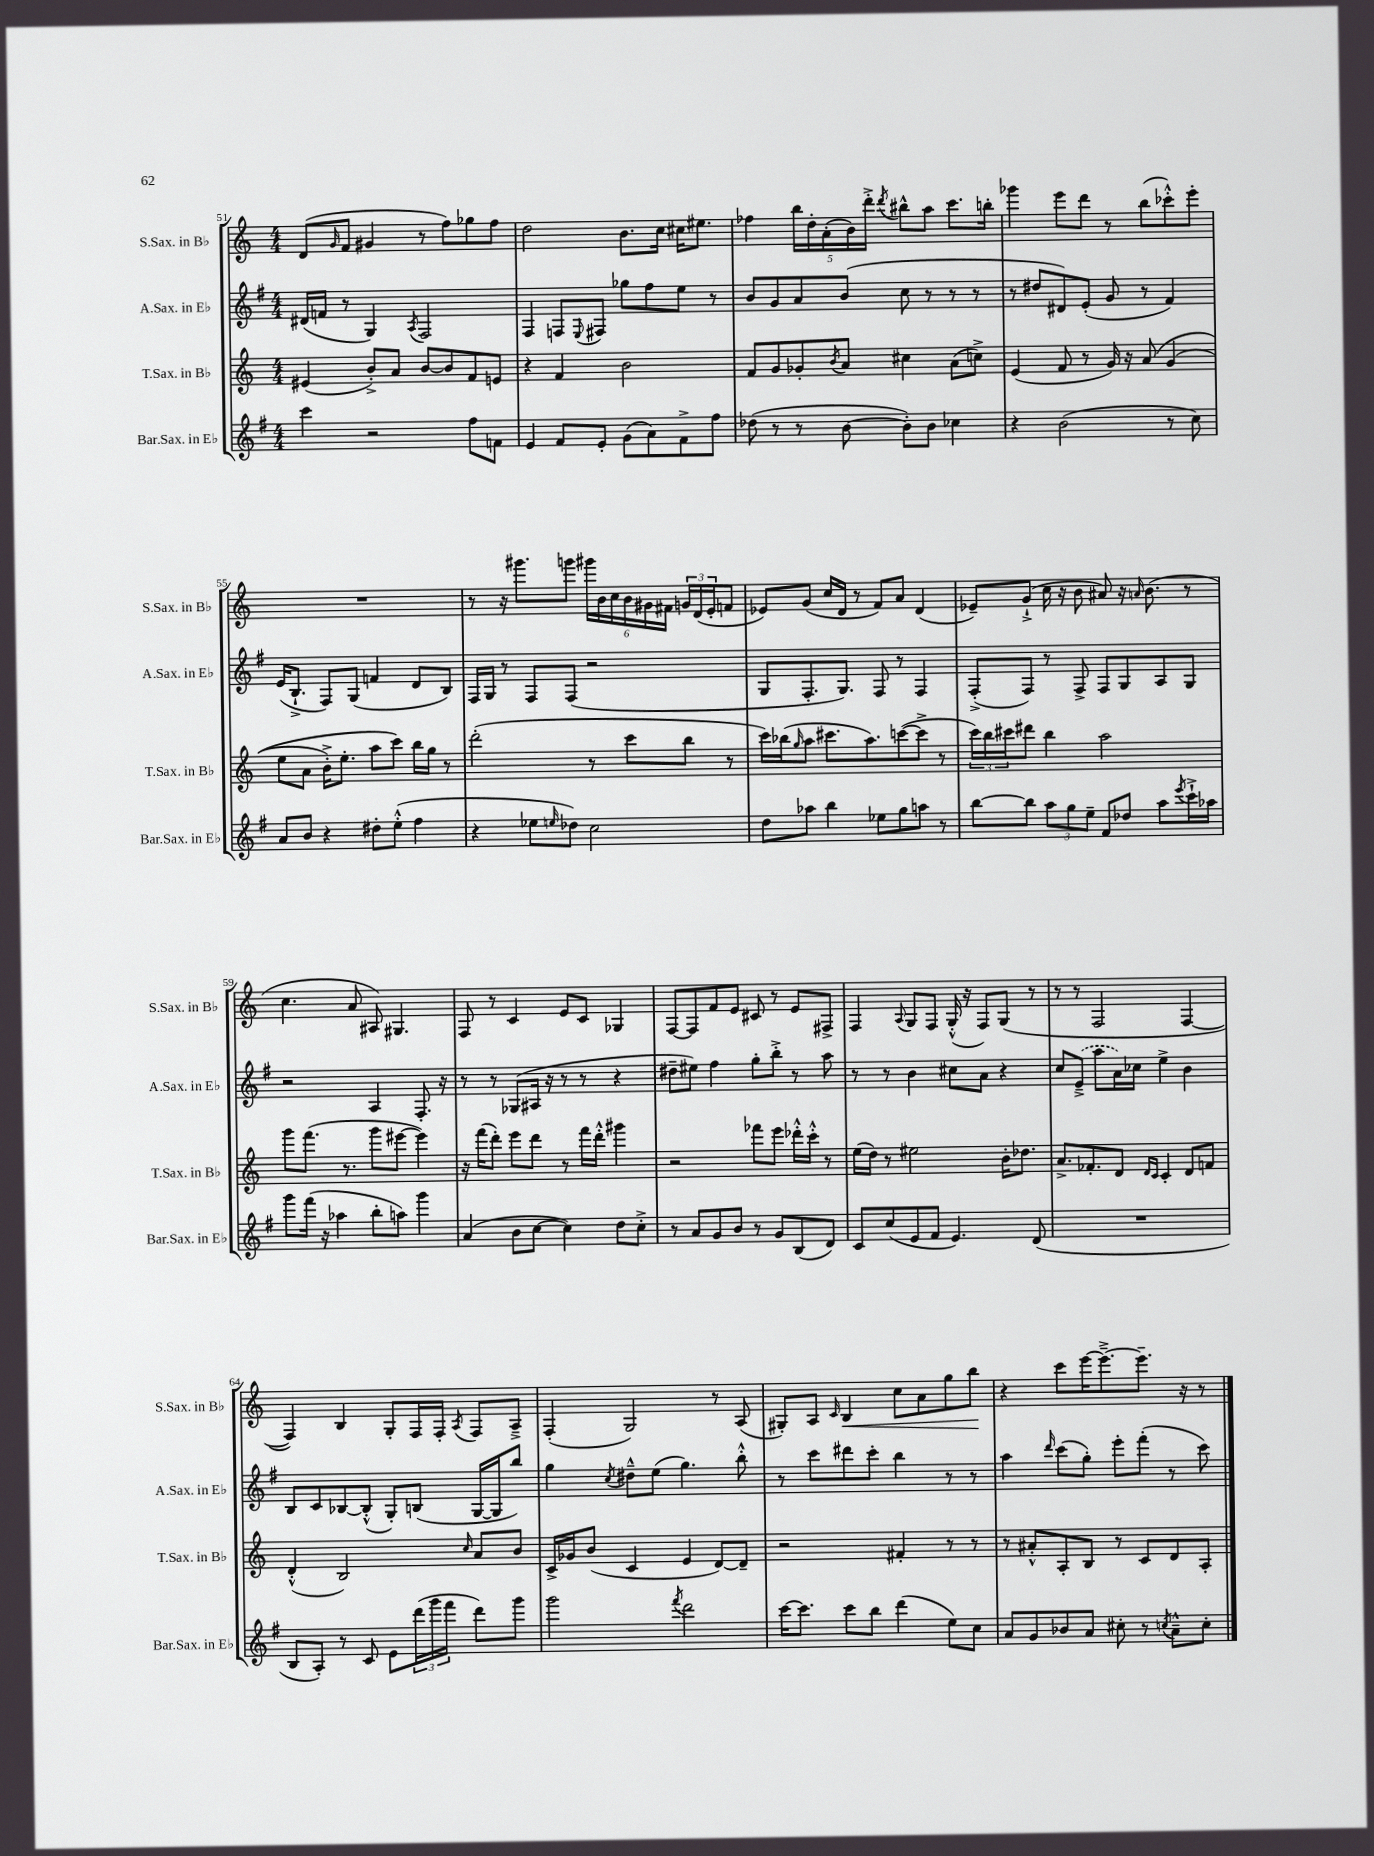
<<
\new StaffGroup <<
\new Staff = "s0" \with { instrumentName = "S.Sax. in Bb" shortInstrumentName = "S.Sax. in Bb" } {
    \clef treble \key c \major \numericTimeSignature \time 4/4
    d'8( \grace { g'16 } f'8 gis'4 r8 f''8) ges''8 f''8 |
    d''2 b'8. c''16 cis''16 eis''8. |
    fes''4 \tuplet 5/4 { b''16 d''16-. a'16-.( b'16) d'''16-.-> } \acciaccatura { d'''8 } bis''8-^ a''8 c'''8. b''16-. |
    ges'''4 e'''8 d'''8 r8 b''8( ces'''8-.-^) e'''8-. |
    R1 |
    r8 r16 gis'''8. g'''8 \tuplet 6/4 { gis'''16 b'16 c''16 b'16 gis'16 fis'16 } \tuplet 3/2 { g'16 d'16( e'16-. } f'8 |
    ees'8) g'8( c''16 d'16 r8 f'8) a'8 d'4( |
    ees'8--) g'8-!->( c''16 r16 b'8 ais'8) r16 \grace { a'16 } b'8.( r8 |
    c''4. a'8 ais8) gis4. |
    f8 r8 c'4 e'8 c'8 ges4 |
    f8~ f8 f'8 e'8 cis'8 r8 e'8 fis8-> |
    f4 \appoggiatura { a8 } g8 f8 g16-.-^( r16 f8) g8( r8 |
    r8 r8 f2 f4~ |
    f4) b4 g8-. f16 f16-. \acciaccatura { a8 } f8 a8---> |
    f4-.( g2) r8 a8( |
    gis8-.) a8 \grace { c'16 } b4\< c''8 a'8 g''8 b''8\! |
    r4 c'''8 e'''16~ e'''8.~---> e'''8.-- r16 r8 \bar "|." |
}
\new Staff = "s1" \with { instrumentName = "A.Sax. in Eb" shortInstrumentName = "A.Sax. in Eb" } {
    \clef treble \key g \major \numericTimeSignature \time 4/4
    dis'16( f'16 r8 g4) \acciaccatura { a8 } fis2 |
    fis4 f8 \appoggiatura { e8 } fis8 ges''8 fis''8 e''8 r8 |
    b'8 g'8 a'8 b'8( c''8 r8 r8 r8 |
    r8 dis''8 dis'8) e'8-.( g'8 r8 fis'4) |
    e'16( b8.-!-> fis8) g8( f'4 d'8 b8) |
    fis16 g16 r8 fis8 fis8( r2 |
    g8 fis8.-. g8.) fis8 r8 fis4 |
    fis8-.->( fis8) r8 fis8-> fis8 g8 a8 g8 |
    r2 a4 fis8.-. r16 |
    r8 r8 ges8( ais16 r16 r8 r8 r4 |
    dis''8-- eis''8) fis''4 g''8-. b''8-.-> r8 a''8 |
    r8 r8 b'4 cis''8 a'8 r4 |
    c''8 \once \slurDashed e'8--->( a''8 a'16) ces''16 e''4-> b'4 |
    b8 c'8 bes8~ bes8-.-^( g8-.) b8( g16~ g16 b''8) |
    g''4 \acciaccatura { c''8 } dis''8---^ e''8( g''4.) b''8-.-^ |
    r8 c'''8 dis'''8 c'''8-. b''4 r8 r8 |
    a''4 \grace { d'''16 } c'''8( g''8-.) e'''8-. fis'''8-.( r8 c'''8) \bar "|." |
}
\new Staff = "s2" \with { instrumentName = "T.Sax. in Bb" shortInstrumentName = "T.Sax. in Bb" } {
    \clef treble \key c \major \numericTimeSignature \time 4/4
    eis'4( b'8-.->) a'8 b'8~ b'8 f'8 e'8 |
    r4 f'4 b'2 |
    f'8 g'8 ges'8-. \acciaccatura { b'8 } a'8 cis''4 a'8( c''8->) |
    e'4( f'8 r8 g'16) r16 a'8\( g'4( |
    e''8 a'8 b'16-.->) e''8.-. a''8 c'''8\) b''16 g''16 r8 |
    d'''2-.( r8 c'''8 b''8 r8 |
    c'''16) bes''16( \grace { g''16 } a''8 cis'''8. a''8.) c'''8~( c'''8-> r8 |
    \tuplet 3/2 { c'''16) b''16 cis'''16 } dis'''8 b''4 a''2 |
    g'''8 f'''8.( r8. g'''8 eis'''8~ eis'''4) |
    r16 f'''16( d'''8-.) e'''8 d'''8 r8 f'''16 d'''16-.-^ gis'''4 |
    r2 fes'''8 e'''8 des'''16-.-^ c'''16-.-^ r8 |
    e''16( d''16) r8 eis''2 b'16-. des''8. |
    a'8.-> fes'8.-. d'8 \grace { d'16 c'16 } c'4-. d'8 f'8 |
    d'4-.-^( b2) \grace { c''16 } a'8 b'8 |
    c'16-> ges'16 b'8( c'4 e'4 d'8~) d'8-- |
    r2 fis'4-. r8 r8 |
    r8 ais'8-.-^ a8-. b8 r8 c'8 d'8 a8-. \bar "|." |
}
\new Staff = "s3" \with { instrumentName = "Bar.Sax. in Eb" shortInstrumentName = "Bar.Sax. in Eb" } {
    \clef treble \key g \major \numericTimeSignature \time 4/4
    c'''4 r2 fis''8 f'8 |
    e'4 fis'8 e'8-. g'8( a'8) fis'8-> fis''8 |
    des''8( r8 r8 b'8~ b'8-.) b'8 ces''4 |
    r4 b'2( r8 c''8) |
    a'8 b'8 r4 dis''8-. e''8-.-^( fis''4 |
    r4 ees''8 \grace { e''16 } des''8) c''2 |
    d''8 aes''8 b''4 ees''8 g''8 a''8 r8 |
    b''8~ b''8 \tuplet 3/2 { a''8 g''8 e''8-- } fis'8 des''8 a''8 \acciaccatura { e'''8 } c'''16-!-> aes''16 |
    g'''8 fis'''16( r16 aes''4 b''8-. a''8) g'''4 |
    a'4( b'8 c''8~ c''4) d''8 c''8-.-> |
    r8 a'8 g'8 b'8 r8 g'8 b8( d'8) |
    c'8 c''8( e'8 fis'8 e'4.) d'8( |
    R1 |
    b8 a8-.) r8 c'8 e'8 \tuplet 3/2 { d'''16( g'''16 fis'''16 } d'''8) g'''8 |
    g'''2 \acciaccatura { fis'''8 } d'''2 |
    c'''16~ c'''8. c'''8 b''8 d'''4( e''8) c''8 |
    a'8 g'8 bes'8 a'8 cis''8-. r8 \acciaccatura { c''8 } a'8---^ c''8-. \bar "|." |
}
>>
>>
\layout { \context { \Score currentBarNumber = #51 } }
